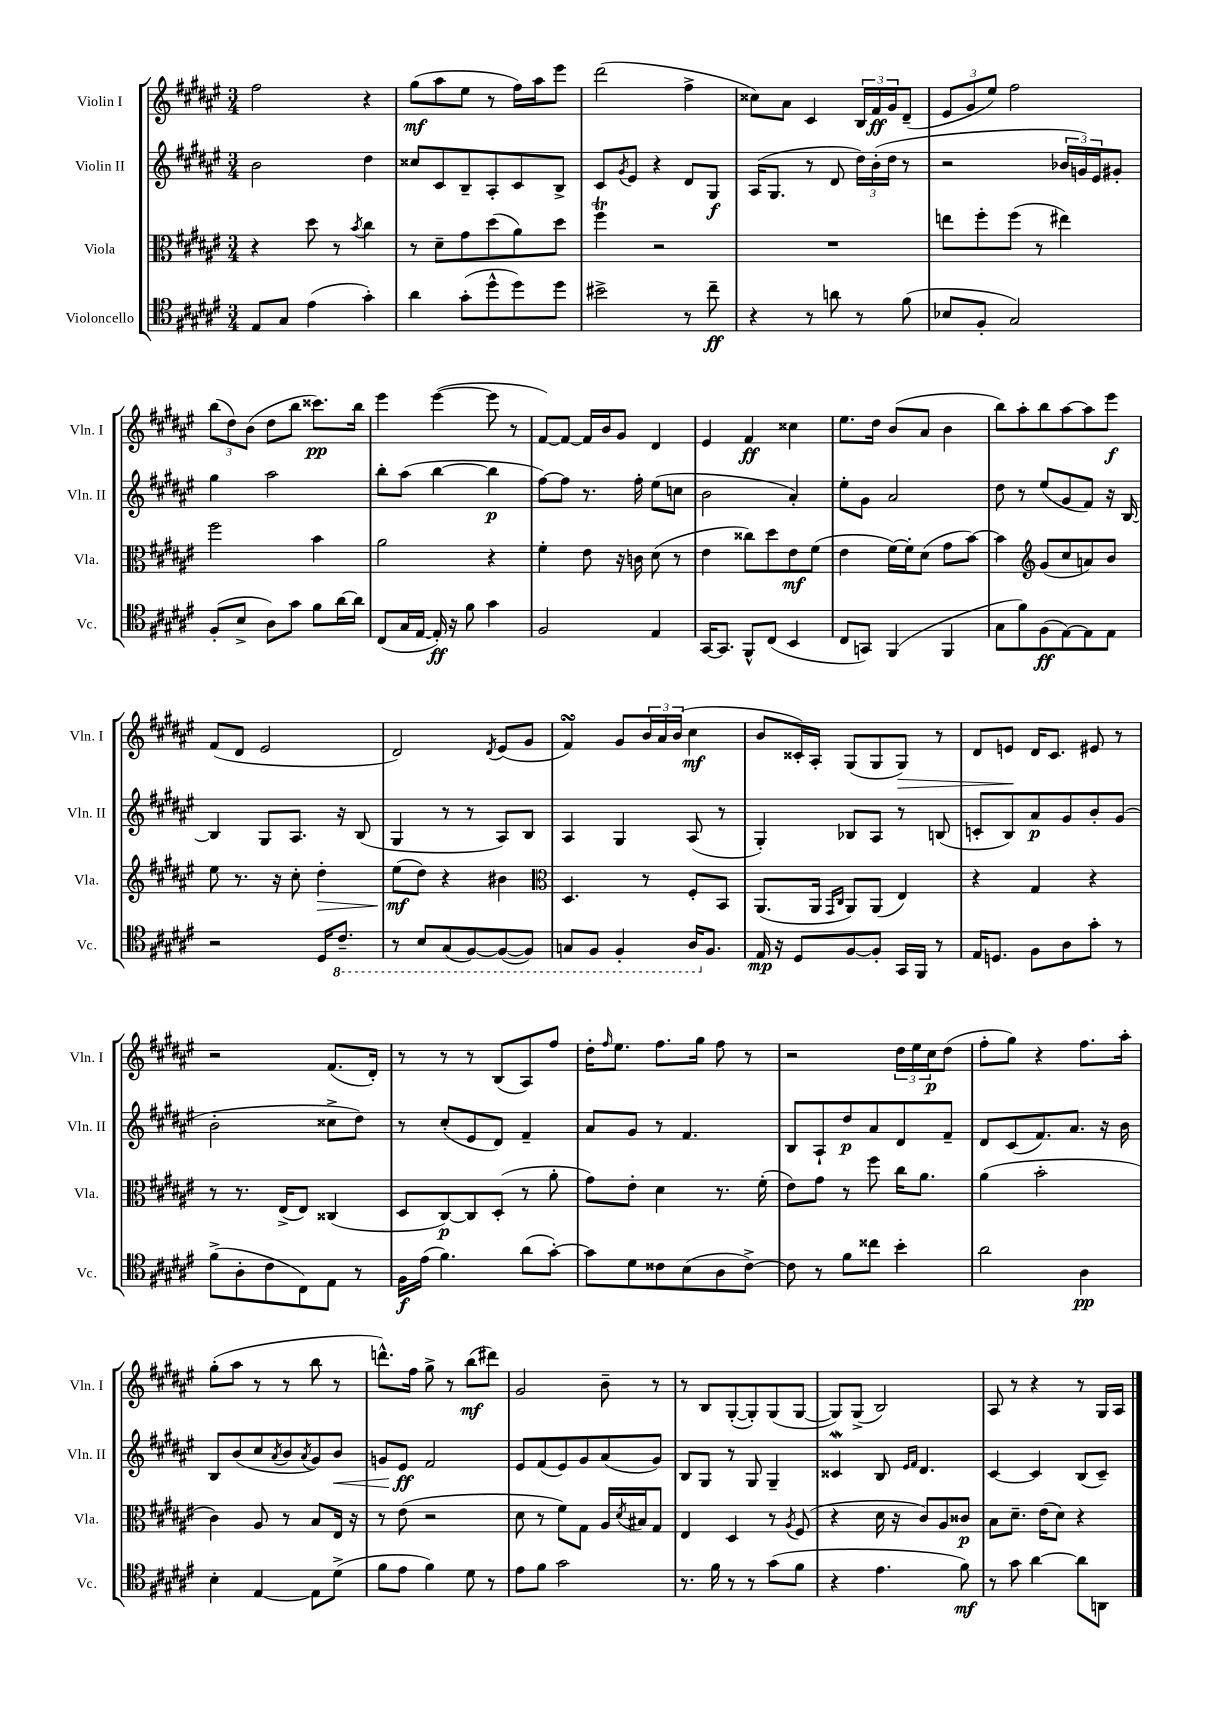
<<
\new StaffGroup <<
\new Staff = "s0" \with { instrumentName = "Violin I" shortInstrumentName = "Vln. I" } {
    \clef treble \key fis \major \numericTimeSignature \time 3/4
    fis''2 r4 |
    gis''8\mf( ais''8 eis''8 r8 fis''16) ais''16 eis'''8 |
    dis'''2( fis''4-> |
    cisis''8) ais'8 cis'4 \tuplet 3/2 { b16 fis'16\ff gis'16 } dis'8--( |
    \tuplet 3/2 { eis'8 gis'8 eis''8) } fis''2 |
    \tuplet 3/2 { b''8( dis''8) b'8( } dis''8 b''8 cisis'''8.\pp) b''16 |
    eis'''4 eis'''4~( eis'''8 r8 |
    fis'8~) fis'8~ fis'16 b'16 gis'8 dis'4 |
    eis'4 fis'4\ff cisis''4 |
    eis''8. dis''16 b'8( ais'8 b'4 |
    b''8) ais''8-. b''8 ais''8~ ais''8 eis'''8\f |
    fis'8( dis'8 eis'2 |
    dis'2) \acciaccatura { dis'8 } eis'8( gis'8 |
    fis'4\turn) gis'8 \tuplet 3/2 { b'16 ais'16 b'16( } cis''4\mf |
    b'8 cisis'16-.) ais16-. gis8( gis8 gis8\>) r8 |
    dis'8 e'8\! dis'16 cis'8. eis'8 r8 |
    r2 fis'8.( dis'16-.) |
    r8 r8 r8 b8( ais8) fis''8 |
    dis''16-. \grace { fis''16 } eis''8. fis''8. gis''16 fis''8 r8 |
    r2 \tuplet 3/2 { dis''16 eis''16 cis''16\p } dis''8( |
    fis''8-. gis''8) r4 fis''8. ais''16-. |
    gis''8-.( ais''8 r8 r8 b''8 r8 |
    d'''8.-^) fis''16 gis''8-> r8 b''8\mf( dis'''8) |
    gis'2 b'8-- r8 |
    r8 b8 gis8~-.( gis8-.) gis8( gis8~ |
    gis8) gis8->( b2) |
    ais8 r8 r4 r8 gis16 ais16 \bar "|." |
}
\new Staff = "s1" \with { instrumentName = "Violin II" shortInstrumentName = "Vln. II" } {
    \clef treble \key fis \major \numericTimeSignature \time 3/4
    b'2 dis''4 |
    cisis''8 cis'8 b8-- ais8-. cis'8 b8-> |
    cis'8 \acciaccatura { gis'8 } eis'8 r4 dis'8 gis8\f |
    ais16( gis8. r8 dis'8 \tuplet 3/2 { dis''16) b'16-.( dis''16 } r8 |
    r2 \tuplet 3/2 { bes'16 g'16) eis'16 } gis'8-. |
    gis''4 ais''2 |
    b''8-. ais''8( b''4~ b''4\p |
    fis''8~) fis''8 r8. fis''16-. eis''8( c''8 |
    b'2 ais'4-.) |
    eis''8-. gis'8 ais'2 |
    dis''8 r8 eis''8( gis'8 fis'8) r16 b16~ |
    b4 gis8 ais8. r16 b8( |
    gis4 r8 r8 ais8) b8 |
    ais4 gis4 ais8( r8 |
    gis4-.) bes8 ais8 r8 b8( |
    c'8-. b8) ais'8\p gis'8 b'8-. gis'8( |
    b'2-. cisis''8-> dis''8) |
    r8 cis''8-.( eis'8 dis'8) fis'4-- |
    ais'8 gis'8 r8 fis'4. |
    b8 ais8-! dis''8\p ais'8 dis'8 fis'8-- |
    dis'8 cis'8( fis'8.) ais'8. r16 b'16 |
    b8 b'8( cis''8 \acciaccatura { ais'8 } b'8 \acciaccatura { ais'8 } gis'8) b'8\< |
    g'8 eis'8\ff\! fis'2 |
    eis'8 fis'8( eis'8) gis'8 ais'8( gis'8) |
    b8 gis8 r8 gis8 gis4-- |
    cisis'4\mordent b8 \grace { eis'16 fis'16 } dis'4. |
    cis'4~ cis'4 b8( cis'8--) \bar "|." |
}
\new Staff = "s2" \with { instrumentName = "Viola" shortInstrumentName = "Vla." } {
    \clef alto \key fis \major \numericTimeSignature \time 3/4
    r4 dis''8 r8 \acciaccatura { b'8 } cis''4 |
    r8 dis'8-- gis'8 dis''8( ais'8) dis''8 |
    fis''4\trill r2 |
    R2. |
    e''8 fis''8-. fis''8( r8 eis''4) |
    fis''2 b'4 |
    ais'2 r4 |
    fis'4-. eis'8 r16 c'16 dis'8( r8 |
    eis'4 cisis''8) dis''8 eis'8\mf fis'8( |
    eis'4 fis'16~) fis'16-. dis'8( gis'8 b'8~) |
    b'4 \clef treble gis'8( cis''8 a'8) b'8 |
    eis''8 r8. r16 cis''8-. dis''4-.\> |
    eis''8\mf\!( dis''8) r4 bis'4 |
    \clef alto dis4. r8 fis8-. b,8 |
    ais,8.( ais,16 \grace { gis,16 cis16 } ais,8) ais,8( eis4) |
    r4 gis4 r4 |
    r8 r8. eis16->( eis8) cisis4( |
    dis8 cis8~\p) cis8 dis8-.( r8 ais'8-. |
    gis'8) eis'8-. dis'4 r8. fis'16-.( |
    eis'8) gis'8 r8 fis''8 cis''16 ais'8. |
    ais'4( b'2-. |
    cis'4) ais8 r8 b8 eis16 r16 |
    r8 eis'8( r2 |
    dis'8 r8 fis'8) gis8 ais16 \acciaccatura { dis'8 } bis16 gis8 |
    eis4 dis4 r8 \acciaccatura { ais8 } fis8( |
    r4 dis'16 r16 cis'8) ais8 cisis'8\p |
    b8 dis'8.-- eis'16( dis'8) r4 \bar "|." |
}
\new Staff = "s3" \with { instrumentName = "Violoncello" shortInstrumentName = "Vc." } {
    \clef tenor \key fis \major \numericTimeSignature \time 3/4
    eis8 gis8 eis'4( gis'4-.) |
    ais'4 gis'8-.( dis''8-^ dis''8) dis''8 |
    bis'2-> r8 cis''8--\ff |
    r4 r8 a'8 r8 fis'8( |
    bes8 fis8-. gis2) |
    fis8-.( b8-> ais8) gis'8 fis'8 ais'16~ ais'16 |
    cis8( gis16 eis16~ eis16-.\ff) r16 fis'8 gis'4 |
    fis2 eis4 |
    gis,16~ gis,8. fis,8-^ cis8( b,4 |
    cis8 g,8) fis,4( fis,4 |
    gis8 fis'8) fis8\ff( eis8~) eis8 eis8 |
    r2 dis16 \ottava #-1 cis8.-- |
    r8 b,8 gis,8( fis,8~) fis,8~( fis,8) |
    g,8 fis,8 fis,4-. ais,16 \ottava #0 fis8. |
    eis16\mp r16 dis8 fis8~ fis8-. gis,16 fis,16 r8 |
    eis16 d8. fis8 ais8 gis'8-. r8 |
    fis'8->( ais8-. cis'8 cis8) eis8 r8 |
    fis16\f eis'16( fis'4.) ais'8( gis'8~-.) |
    gis'8 dis'8 cisis'8 b8( ais8 cisis'8~->) |
    cisis'8 r8 fis'8 cisis''8 b'4-. |
    ais'2 ais4\pp |
    b4-. eis4~ eis8 dis'8->( |
    fis'8 eis'8 fis'4) dis'8 r8 |
    eis'8 fis'8 gis'2 |
    r8. fis'16 r8 r8 gis'8( fis'8 |
    r4 eis'4. fis'8\mf) |
    r8 gis'8 ais'4~ ais'8 a,8 \bar "|." |
}
>>
>>
\layout { \context { \Score \remove "Bar_number_engraver" } }
